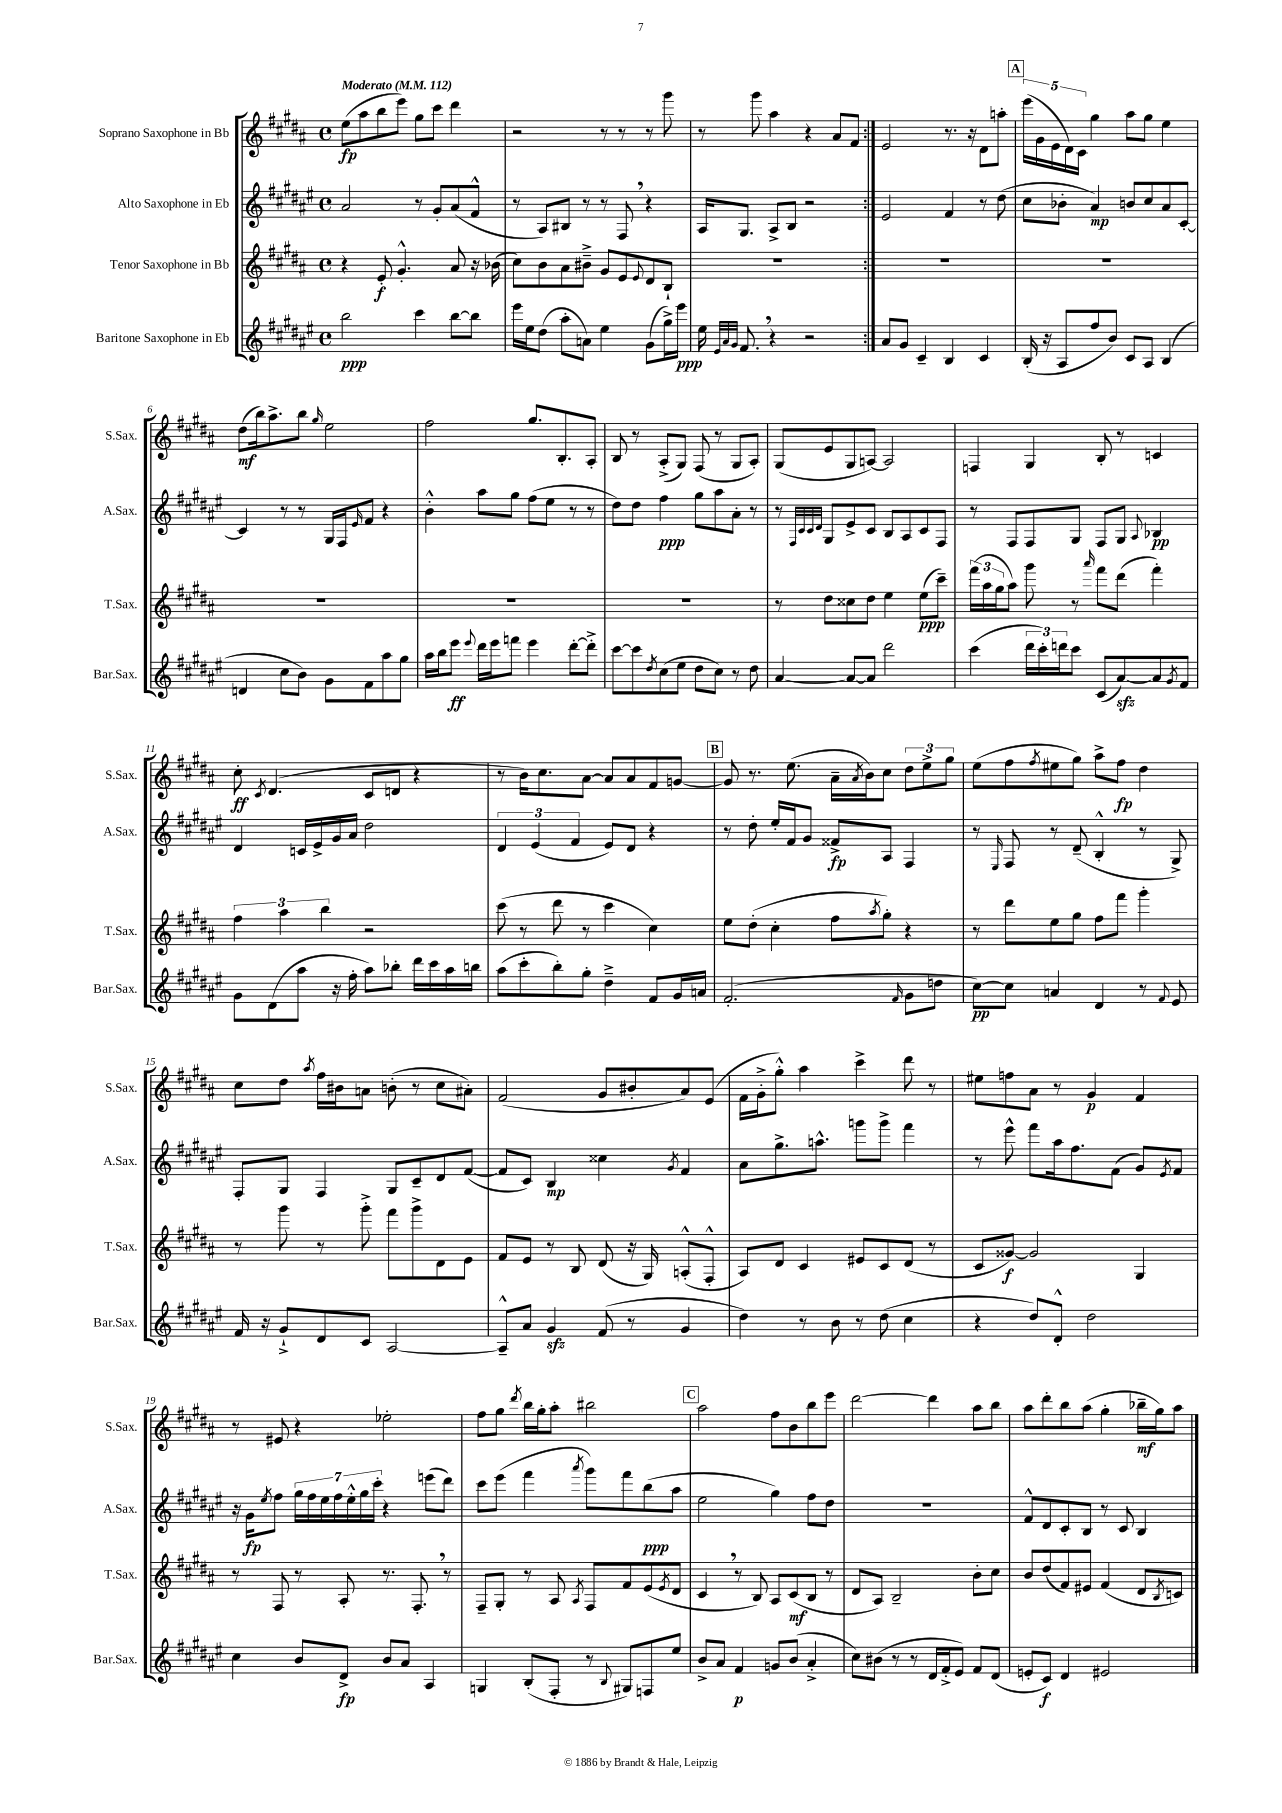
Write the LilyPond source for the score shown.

<<
\new StaffGroup <<
\new Staff = "s0" \with { instrumentName = "Soprano Saxophone in Bb" shortInstrumentName = "S.Sax." } {
    \clef treble \key b \major \defaultTimeSignature \time 4/4 \tempo "Moderato" 4 = 112
    \repeat volta 2 { e''8\fp( ais''8 b''8 e'''8) gis''8 cis'''8 dis'''4 |
    r2 r8 r8 r8 gis'''8 |
    r8 gis'''8 ais''4 r4 ais'8 fis'8 | }
    e'2 r8. r16 dis'8 a''8-. |
    \mark \markup { \box "A" } \tuplet 5/4 { e'''16( gis'16 e'16 dis'16) cis'16 } gis''4 ais''8 gis''8 e''4 |
    dis''8\mf( b''16) ais''8.-> b''8 \grace { gis''16 } e''2 |
    fis''2 gis''8. b8.-. ais8-. |
    b8 r8 ais8-.->( gis8) fis8( r8 gis8 ais8-.) |
    gis8( e'8 gis8 a8~) a2 |
    f4 gis4 b8-. r8 c'4 |
    cis''8-.\ff \acciaccatura { cis'8 } dis'4.( cis'8 d'8 r4 |
    r8 b'16) cis''8. ais'8~ ais'8 ais'8 fis'8 g'8~ |
    \mark \markup { \box "B" } g'8 r8. e''8.( ais'16-- \acciaccatura { ais'8 } b'16) cis''8 \tuplet 3/2 { dis''8 e''8-> gis''8 } |
    e''8( fis''8 \acciaccatura { fis''8 } eis''8 gis''8) ais''8-> fis''8\fp dis''4 |
    cis''8 dis''8 \acciaccatura { ais''8 } fis''16 bis'16 a'8 b'8-.( r8 cis''8 ais'8-.) |
    fis'2( gis'8 bis'8-. ais'8) e'8( |
    fis'16 gis'16-.-> gis''8-.-^) ais''4 cis'''4-> dis'''8 r8 |
    eis''8 f''8 ais'8 r8 gis'4\p fis'4 |
    r8 eis'8 r4 ees''2-. |
    fis''8 gis''8 \acciaccatura { dis'''8 } b''16 gis''16-. ais''8-. bis''2 |
    \mark \markup { \box "C" } ais''2 fis''8 b'8 b''8 e'''8 |
    dis'''2~ dis'''4 ais''8 b''8 |
    ais''8 dis'''8-. b''8 ais''8( gis''4-. bes''16--\mf gis''16) ais''8 \bar "|." |
}
\new Staff = "s1" \with { instrumentName = "Alto Saxophone in Eb" shortInstrumentName = "A.Sax." } {
    \clef treble \key fis \major \defaultTimeSignature \time 4/4
    \repeat volta 2 { ais'2 r8 gis'8-. ais'8( fis'8-^ |
    r8 ais8) bis8 r8 r8 fis8 \breathe r4 |
    ais16 gis8. ais8-> b8 r2 | }
    eis'2 fis'4 r8 dis''8( |
    \mark \markup { \box "A" } cis''8 bes'8-. ais'4\mp) b'8 cis''8 ais'8 cis'8~-. |
    cis'4 r8 r8 gis16 fis16 \grace { eis'16 } fis'8 r4 |
    b'4-.-^ ais''8 gis''8 fis''8( eis''8 r8 r8 |
    dis''8) dis''8 fis''4\ppp gis''8 ais''8 ais'8-. r8 |
    r8 \grace { fis32 cis'32 cis'32 dis'32 } gis8 eis'8-> cis'8 b8 ais8 cis'8 fis8 |
    r8 fis8 fis8 gis8 fis8 gis8 \appoggiatura { ais8 } bes4\pp |
    dis'4 c'16 eis'16-> gis'16 ais'16 dis''2 |
    \tuplet 3/2 { dis'4 eis'4( fis'4 } eis'8) dis'8 r4 |
    \mark \markup { \box "B" } r8 dis''8-. eis''16-. fis'16 gis'8 fisis'8->\fp ais8 fis4 |
    r8 \grace { eis16 } fis8 r8 dis'8--( b4-.-^ r8 gis8->) |
    fis8-. gis8 fis4 gis8 cis'8-- dis'8 fis'8~( |
    fis'8 cis'8) b4\mp cisis''4 \acciaccatura { gis'8 } fis'4 |
    ais'8 gis''8.-> a''8.-^ g'''8 g'''8-> fis'''4 |
    r8 eis'''8-^ fis'''8 ais''16 fis''8. fis'8( gis'8) \acciaccatura { eis'8 } fis'8 |
    r16 gis'16\fp \acciaccatura { eis''8 } fis''8 \tuplet 7/4 { gis''16 fis''16 eis''16 fis''16 eis''16-.-^ gis''16 cis'''16-. } r4 e'''8( dis'''8) |
    cis'''8 eis'''8( fis'''4 \acciaccatura { ais'''8 } gis'''8) fis'''8 b''8\ppp( ais''8 |
    \mark \markup { \box "C" } eis''2 gis''4) fis''8 dis''8 |
    R1 |
    fis'8-^ dis'8 cis'8-. b8 r8 cis'8 b4 \bar "|." |
}
\new Staff = "s2" \with { instrumentName = "Tenor Saxophone in Bb" shortInstrumentName = "T.Sax." } {
    \clef treble \key b \major \defaultTimeSignature \time 4/4
    \repeat volta 2 { r4 e'8-.\f gis'4.-.-^ ais'8 r16 bes'16( |
    cis''8) b'8 ais'8 bis'8---> gis'8 e'8 \appoggiatura { e'8 } dis'8 b8-! |
    R1 | }
    R1 |
    \mark \markup { \box "A" } R1 |
    R1 |
    R1 |
    R1 |
    r8 dis''8 cisis''8 dis''8 e''4 e''8\ppp( cis'''8--) |
    \tuplet 3/2 { fis'''16( ais''16 gis''16 } ais''8) gis'''8 r8 \grace { ais'''16 } fis'''8 dis'''8( fis'''4-.) |
    \tuplet 3/2 { fis''4 ais''4 b''4 } r2 |
    cis'''8( r8 dis'''8 r8 cis'''4 cis''4) |
    \mark \markup { \box "B" } e''8 dis''8-.( cis''4-. fis''8 \acciaccatura { ais''8 } gis''8-.) r4 |
    r8 dis'''8 e''8 gis''8 fis''8 fis'''8 gis'''4-. |
    r8 gis'''8 r8 gis'''8-.-> fis'''8 gis'''8-> dis'8 e'8 |
    fis'8 e'8 r8 b8 dis'8( r16 gis16) a8-.-^( fis8-.-^ |
    ais8) dis'8 cis'4 eis'8 cis'8 dis'8( r8 |
    cis'8 gisis'8~\f) gisis'2 gis4 |
    r8 fis8 r8 ais8-. r8. fis8.-. \breathe r8 |
    fis8-- gis8-. r8 ais8 \acciaccatura { ais8 } fis8 fis'8 e'8( \acciaccatura { e'8 } dis'8 |
    \mark \markup { \box "C" } cis'4 \breathe r8 b8) ais8 cis'8\mf( b8 r8 |
    dis'8 ais8) b2-- b'8-. cis''8 |
    b'8 dis''8( fis'8) eis'8 fis'4( dis'8 \acciaccatura { b8 } c'8) \bar "|." |
}
\new Staff = "s3" \with { instrumentName = "Baritone Saxophone in Eb" shortInstrumentName = "Bar.Sax." } {
    \clef treble \key fis \major \defaultTimeSignature \time 4/4
    \repeat volta 2 { b''2\ppp cis'''4 b''8~ b''8 |
    eis'''16 eis''16 dis''8( ais''8-. a'8) eis''4 gis'8( gis''16->) eis'''16\ppp |
    eis''16 \grace { eis'32 ais'32 gis'32 } fis'8. \breathe r4 r2 | }
    ais'8 gis'8 cis'4-- b4 cis'4 |
    \mark \markup { \box "A" } b16-.( r16 ais8 fis''8 b'8) cis'8 ais8 b4( |
    d'4 cis''8 b'8) gis'8 fis'8 ais''8 gis''8 |
    ais''16 b''16 eis'''8\ff \appoggiatura { eis'''8 } dis'''16 eis'''16 f'''8 eis'''4 dis'''8~-. dis'''8-.-> |
    cis'''8~ cis'''8 \acciaccatura { dis''8 } cis''8( eis''8 dis''8 cis''8) r8 dis''8 |
    ais'4~ ais'8~ ais'8 dis'''2 |
    cis'''4( \tuplet 3/2 { dis'''16 cis'''16-.) d'''16 } cis'''8 cis'8( ais'8~\sfz) ais'8 \acciaccatura { gis'8 } fis'8 |
    gis'8 dis'8( ais''8 r16 fis''16-. ais''8) bes''8-. dis'''16 cis'''16 ais''16 b''16 |
    ais''8( cis'''8-. b''8-.) gis''8-. dis''4---> fis'8 gis'16 a'16 |
    \mark \markup { \box "B" } fis'2.-.( \grace { fis'16 } gis'8 d''8 |
    cis''8~\pp) cis''8 a'4 dis'4 r8 \appoggiatura { fis'8 } eis'8 |
    fis'16 r16 gis'8-!-> dis'8 cis'8 ais2~ |
    ais8---^ ais'8 gis'4\sfz fis'8( r8 gis'4 |
    dis''4) r8 b'8 r8 dis''8( cis''4 |
    r4 dis''8) dis'8-.-^ dis''2 |
    cis''4 b'8 dis'8->\fp b'8 ais'8 ais4 |
    g4 b8-.( fis8-. r8 \appoggiatura { b8 } gis8) f8 eis''8 |
    \mark \markup { \box "C" } b'8-> ais'8 fis'4\p g'8 b'8( ais'4-.-> |
    cis''8) bis'8( r8 r8 dis'16 fis'16-.-> eis'8) fis'8 dis'8( |
    e'8-. cis'8\f) dis'4 eis'2 \bar "|." |
}
>>
>>
